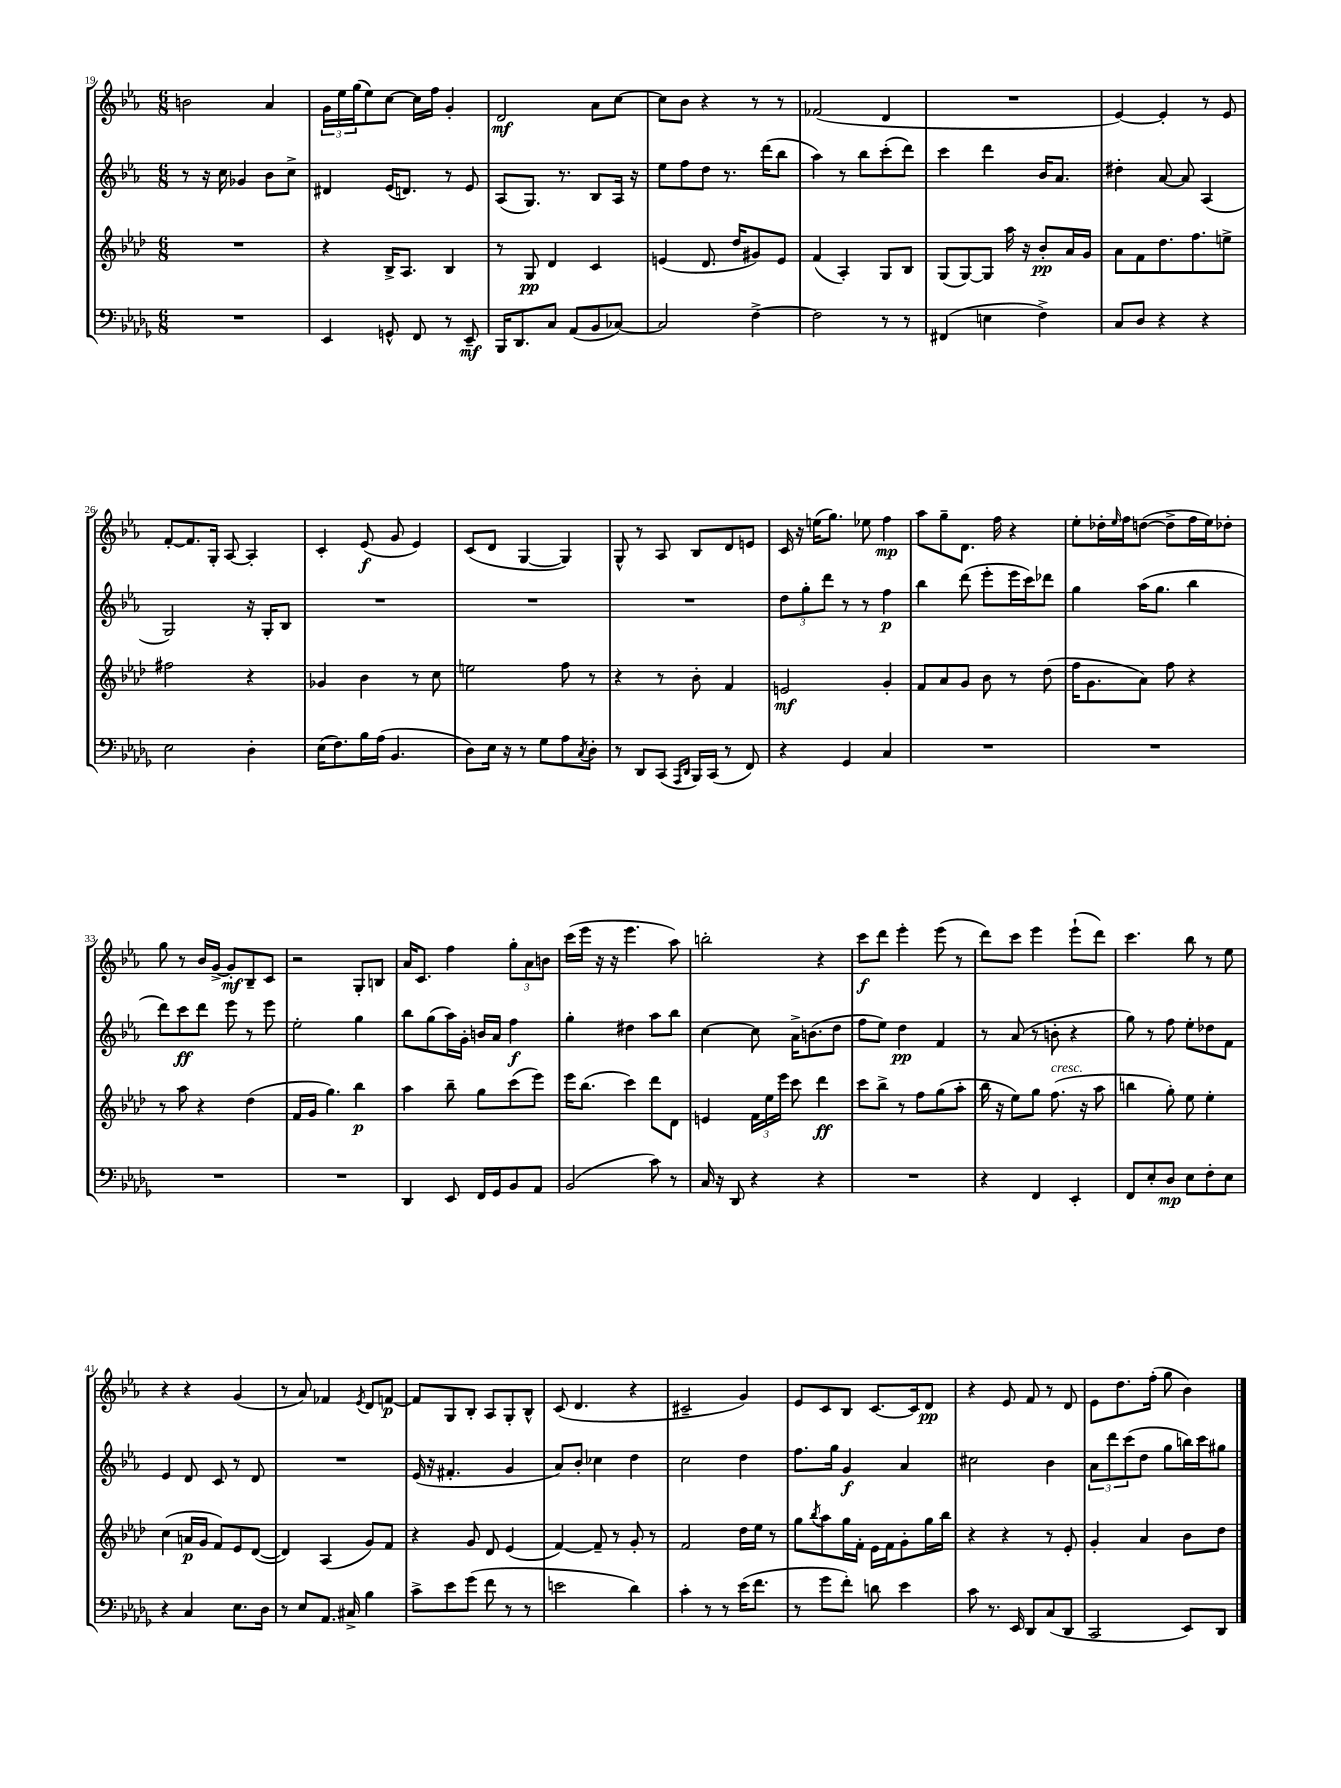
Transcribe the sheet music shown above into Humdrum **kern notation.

**kern	**kern	**kern	**kern
*staff4	*staff3	*staff2	*staff1
*clefF4	*clefG2	*clefG2	*clefG2
*k[b-e-a-d-g-]	*k[b-e-a-d-]	*k[b-e-a-]	*k[b-e-a-]
*M6/8	*M6/8	*M6/8	*M6/8
2.r	2.r	8r	2b
.	.	16r	.
.	.	16cc	.
.	.	4g-	.
.	.	8b-	4a-
.	.	8cc^	.
=	=	=	=
4EE-	4r	4d#	24g
.	.	.	24ee-
.	.	.	(24gg
.	.	.	8ee-)
8GG^^	16B-^	(16e-	[8cc
.	8.A-	8.d)	.
8FF	.	.	16cc]
.	.	.	16ff
8r	4B-	8r	4g'
8EE-~	.	8e-	.
=	=	=	=
16BBB-	8r	(8A-	2d
8.DD-	.	.	.
.	8G	8.G)	.
8C	4d-	.	.
.	.	8.r	.
(8AA-	.	.	.
8BB-	4c	8B-	8a-
[8C-)	.	16A-	[8cc
.	.	16r	.
=	=	=	=
2C-]	(4e	8ee-	8cc]
.	.	8ff	8b-
.	8.d-	8dd	4r
.	.	8.r	.
.	16dd-	.	.
[4F^	8g#)	.	8r
.	.	(16ddd	.
.	8e	8bb-	8r
=	=	=	=
2F]	(4f	4aa-)	(2f-
.	4A-')	8r	.
.	.	8bb-	.
8r	8G	(8ccc'	4d
8r	8B-	8ddd)	.
=	=	=	=
(4FF#	(8G	4ccc	2.r
.	[8G)	.	.
4E	8G]	4ddd	.
.	16aa-	.	.
.	16r	.	.
4F^)	8b-'	16b-	.
.	.	8.a-	.
.	16a-	.	.
.	16g	.	.
=	=	=	=
8C	8a-	4dd#'	[4e-)
8D-	8f	.	.
4r	8.dd-	[8a-	4e-']
.	.	8a-]	.
.	8.ff	.	.
4r	.	(4A-	8r
.	8ee^	.	8e-
=	=	=	=
2E-	2ff#	2G)	[8f'
.	.	.	8.f]
.	.	.	16G'
.	.	.	[8A-
4D-'	4r	16r	4A-']
.	.	16G'	.
.	.	8B-	.
=	=	=	=
(16E-	4g-	2.r	4c'
8.F)	.	.	.
16B-	4b-	.	(8e-
(16A-	.	.	.
4.BB-	.	.	8g
.	8r	.	4e-)
.	8cc	.	.
=	=	=	=
8D-)	2ee	2.r	(8c
16E-	.	.	8d
16r	.	.	.
8r	.	.	[4G
8G-	.	.	.
8A-	8ff	.	4G])
8qC	.	.	.
8D-'	8r	.	.
=	=	=	=
8r	4r	2.r	8G^^
8DD-	.	.	8r
(8CC	8r	.	8A-
16qqAAA-	.	.	.
16qqDD-	.	.	.
16BBB-)	8b-'	.	8B-
(16CC	.	.	.
8r	4f	.	8d
8FF)	.	.	8e
=	=	=	=
4r	2e	12dd	16c
.	.	.	16r
.	.	12gg'	.
.	.	.	(16ee
.	.	12ddd	.
.	.	.	8.gg)
4GG-	.	8r	.
.	.	8r	8ee-
4C	4g'	4ff	4ff
=	=	=	=
2.r	8f	4bb-	8aa-
.	8a-	.	8gg~
.	8g	(8ddd	8.d
.	8b-	8eee-'	.
.	.	.	16ff
.	8r	16eee-	4r
.	.	16ccc)	.
.	(8dd-	8ddd-	.
=	=	=	=
2.r	16ff	4gg	8ee-'
.	8.g	.	.
.	.	.	16dd-'
.	.	.	16qqee-
.	.	.	16ff
.	8a-)	(16aa-	([8dd
.	.	8.gg	.
.	8ff	.	8dd^]
.	4r	4bb-	16ff
.	.	.	16ee-)
.	.	.	8dd-'
=	=	=	=
2.r	8r	8ddd)	8gg
.	8aa-	8ccc	8r
.	4r	8ddd	16b-
.	.	.	[16g^
.	.	8eee-	8g']
.	(4dd-	8r	8B-~
.	.	8eee-	8c
=	=	=	=
2.r	16f	2ee-'	2r
.	16g	.	.
.	4.gg)	.	.
.	4bb-	4gg	8G'
.	.	.	8B
=	=	=	=
4DD-	4aa-	8bb-	16a-
.	.	.	8.c
.	.	(8gg	.
8EE-	8bb-~	16aa-)	4ff
.	.	16g'	.
16FF	8gg	16b	.
16GG-	.	16a-	.
8BB-	(8ccc	4ff	12gg'
.	.	.	12a-
8AA-	8eee-)	.	.
.	.	.	12b
=	=	=	=
(2BB-	16eee-	4gg'	(16ccc
.	(8.bb-	.	16eee-
.	.	.	16r
.	.	.	16r
.	4ccc)	4dd#	4.eee-
8c)	8ddd-	8aa-	.
8r	8d-	8bb-	8aa-)
=	=	=	=
16C	4e	[4cc	2bb'
16r	.	.	.
8DD-	.	.	.
4r	24f	8cc]	.
.	24ee-	.	.
.	24eee-	.	.
.	8ccc	16a-^	.
.	.	(8.b	.
4r	4ddd-	.	4r
.	.	8dd	.
=	=	=	=
2.r	8ccc	8ff	8ccc
.	8bb-^	8ee-)	8ddd
.	8r	4dd	4eee-'
.	8ff	.	.
.	(8gg	4f	(8eee-
.	8aa-'	.	8r
=	=	=	=
4r	16bb-	8r	8ddd)
.	16r	.	.
.	8ee-)	(8a-	8ccc
4FF	8gg	8r	4eee-
.	(8.ff	8b'	.
4EE-'	.	4r	(8eee-`
.	16r	.	.
.	8aa-	.	8ddd)
=	=	=	=
8FF	4bb	8gg)	4.ccc
8E-'	.	8r	.
8D-	8gg')	8ff	.
8E-	8ee-	8ee-'	8bb-
8F'	4ee-'	8dd-	8r
8E-	.	8f	8ee-
=	=	=	=
4r	(4cc	4e-	4r
4C	16a	8d	4r
.	16g	.	.
.	8f)	8c	.
8.E-	8e-	8r	(4g
.	([8d-	8d	.
16D-	.	.	.
=	=	=	=
8r	4d-])	2.r	8r
8E-	.	.	8a-)
8.AA-	(4A-	.	4f-
16C#^	.	.	.
.	.	.	8qe-
4B-	8g)	.	8d
.	8f	.	[8f
=	=	=	=
8c^	4r	(16e-	8f]
.	.	16r	.
8e-	.	4.f#'	8G
(8g-	8g	.	8B-'
8f	8d-	.	8A-
8r	(4e-	4g	8G'
8r	.	.	8B-^^
=	=	=	=
2e	[4f)	8a-)	(8c
.	.	8b-'	4.d
.	8f~]	4cc-	.
.	8r	.	.
4d-)	8g'	4dd	4r
.	8r	.	.
=	=	=	=
4c'	2f	2cc	2c#~
8r	.	.	.
8r	.	.	.
(16e-	16dd-	4dd	4g)
8.f	16ee-	.	.
.	8r	.	.
=	=	=	=
8r	8gg	8.ff	8e-
.	8qbb-	.	.
8g-	8aa-	.	8c
.	.	16gg	.
8f')	16gg	4g	8B-
.	16f'	.	.
8d	16e-	.	[8.c
.	16f	.	.
4e-	8g'	4a-	.
.	.	.	16c]
.	16gg	.	8d
.	16bb-	.	.
=	=	=	=
8c	4r	2cc#	4r
8.r	.	.	.
.	4r	.	8e-
16EE-	.	.	.
8DD-	.	.	8f
(8C	8r	4b-	8r
8DD-	8e-'	.	8d
=	=	=	=
2CC	4g'	12a-	8e-
.	.	12ddd	.
.	.	.	8.dd
.	.	(12ccc	.
.	4a-	8dd	.
.	.	.	(16ff'
.	.	8gg	8gg
8EE-)	8b-	16bb)	4b-)
.	.	16ccc	.
8DD-	8dd-	8gg#	.
==	==	==	==
*-	*-	*-	*-
